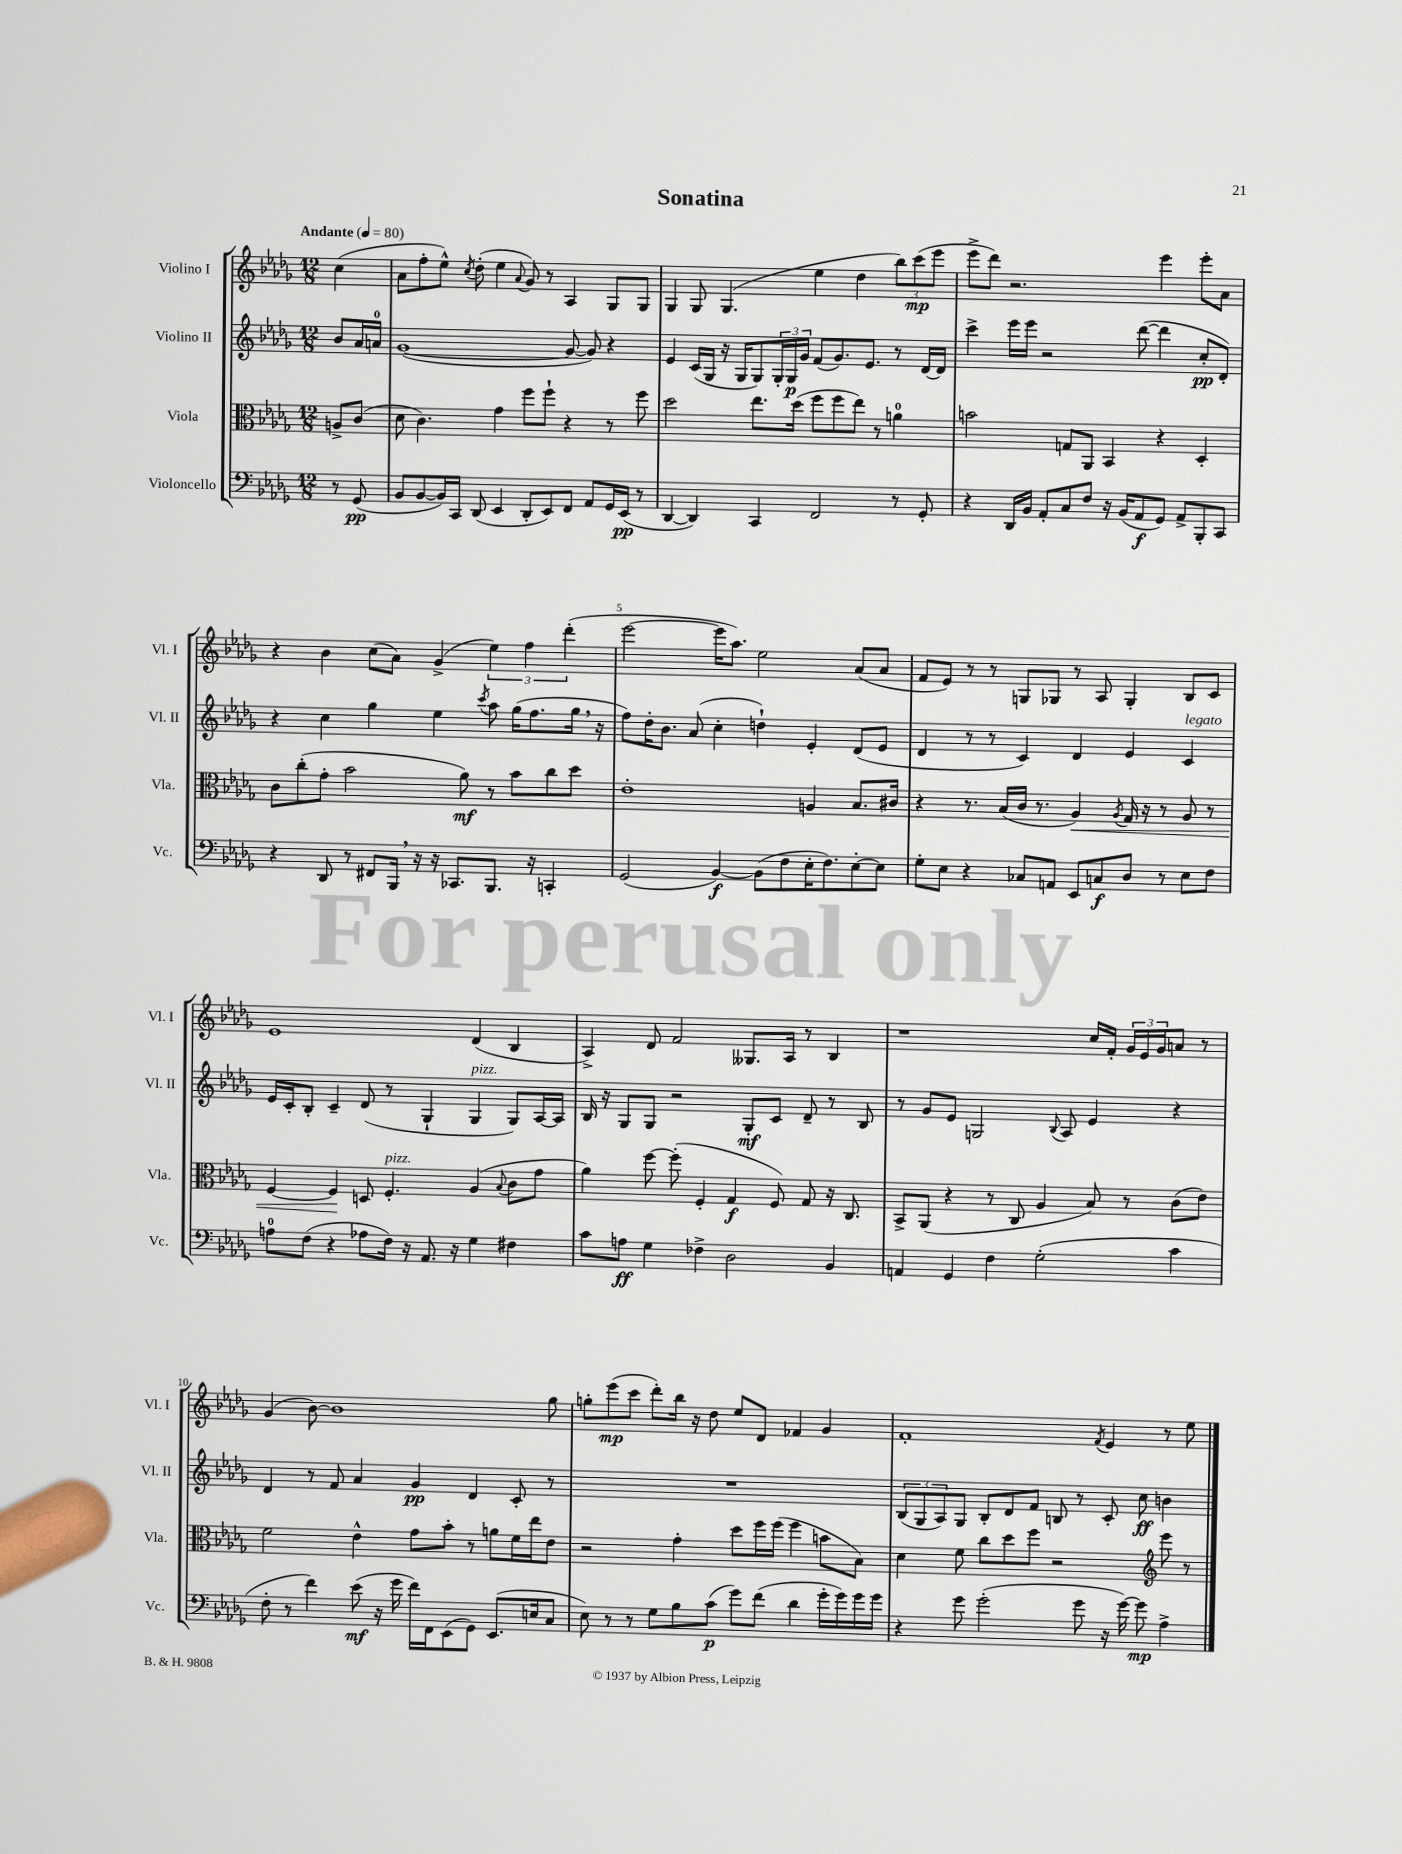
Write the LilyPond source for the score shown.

\header { title = "Sonatina" }
<<
\new StaffGroup <<
\new Staff = "s0" \with { instrumentName = "Violino I" shortInstrumentName = "Vl. I" } {
    \clef treble \key des \major \numericTimeSignature \time 12/8 \partial 4 \tempo "Andante" 4 = 80
    c''4( |
    aes'8 f''8-. ees''8-^) \acciaccatura { c''8 } des''8-.( ees''4 \appoggiatura { aes'8 } ges'8) r8 aes4 ges8 ges8 |
    ges4 ges8 ges4.( ees''4 des''4 \tuplet 3/2 { bes''8) c'''8\mp( ees'''8 } |
    ees'''8-> des'''8) r2. ees'''4 ees'''8-. aes'8 |
    r4 bes'4 c''8( aes'8) ges'4->( \tuplet 3/2 { ees''4) f''4 des'''4-.( } |
    ees'''2~ ees'''16 aes''8.) ees''2 aes'8( aes'8 |
    f'8 ees'8) r8 r8 g8 ges8 r8 aes8 ges4-. bes8 c'8 |
    ees'1 des'4( bes4 |
    aes4->) des'8 f'2 geses8. aes16 r8 bes4 |
    r1 c''16 f'16-. \tuplet 3/2 { ges'16 ees'16 ges'16 } a'8 r8 |
    ges'4( bes'8~) bes'1 ges''8 |
    g''8-. ees'''8\mp( c'''8 des'''8-.) bes''16 r16 des''8 ees''8 des'8 fes'4 ges'4 |
    f'1-. \acciaccatura { f'8 } ees'4 r8 ees''8 \bar "|." |
}
\new Staff = "s1" \with { instrumentName = "Violino II" shortInstrumentName = "Vl. II" } {
    \clef treble \key des \major \numericTimeSignature \time 12/8 \partial 4
    bes'8 aes'16 a'16-0 |
    ges'1~( ges'8~ ges'8) r4 |
    ees'4 c'16( ges16 r16 ges16 ges8) \tuplet 3/2 { ges16-. ges16\p ges'16 } f'8( ges'8.) ees'8. r8 des'16~ des'16 |
    c'''4-> ees'''16 ees'''16 r2 des'''8~( des'''4 c''8-.\pp des'8-.) |
    r4 c''4 ges''4 ees''4 \acciaccatura { c'''8 } aes''8 ges''16( f''8. ges''16 \breathe r16 |
    f''8) des''16-. bes'8. aes'8( c''4-. d''4-!) ees'4-. des'8( ees'8 |
    des'4 r8 r8 c'4) des'4 ees'4 c'4^\markup { \italic "legato" } |
    ees'16 c'16-. bes8-. c'4-- des'8( r8 ges4-! ges4^\markup { \italic "pizz." } ges8) aes16~ aes16 |
    bes16 r16 ges8 ges8 r2 ges8-.\mf c'8 des'8-- r8 bes8 |
    r8 ges'8 ees'8 g2 \appoggiatura { bes8 } aes8 ees'4 r4 |
    des'4 r8 f'8 aes'4 ges'4\pp des'4 c'8-. r8 |
    R1. |
    \tuplet 3/2 { bes8( ges8 aes8) } ges8 bes8-. des'8 f'8 b8 r8 c'8-. c''8\ff b'4 \bar "|." |
}
\new Staff = "s2" \with { instrumentName = "Viola" shortInstrumentName = "Vla." } {
    \clef alto \key des \major \numericTimeSignature \time 12/8 \partial 4
    a8-> c'8( |
    des'8 c'4.) ges'4 f''8 f''8-! r4 r8 f''8 |
    des''2 ees''8. des''16( f''8 f''8 ees''8) r8 a'4-0 |
    b'2 g8 aes,8 bes,4 r4 des4-. |
    c'8 c''8-.( ges'8-. bes'2 aes'8\mf) r8 bes'8 c''8 des''8 |
    ees'1-. a4 bes8. cis'16 |
    r4 r8. bes16( c'16 r8. aes4\<) \acciaccatura { aes8 } ges16 r16 r8 aes8 r8 |
    f4~ f4\! d8 f4.-.^\markup { \italic "pizz." } aes4( \appoggiatura { bes8 } c'8 ges'8 |
    aes'4) f''8~ f''8-.( f4-. ges4\f f8) ges8 r16 c8. |
    bes,8-> aes,8( r4 r8 c8 aes4 bes8) r8 c'8( ees'8) |
    f'2 ees'4-^ ges'8 bes'8-. r8 a'8 f'16 ees''16 ees'8 |
    r2 ges'4-. des''8 f''16 f''16( f''4 b'8 bes8) |
    des'4 f'8 c''8 des''8 f''8 r2 \clef treble ees'''8 r8 \bar "|." |
}
\new Staff = "s3" \with { instrumentName = "Violoncello" shortInstrumentName = "Vc." } {
    \clef bass \key des \major \numericTimeSignature \time 12/8 \partial 4
    r8 ges,8\pp( |
    bes,8 bes,8~ bes,16) c,16 des,8( ees,4 des,8-. ees,8) f,8 aes,8 ges,16 ees,16\pp( r8 |
    des,4~ des,4) c,4 f,2 r8 ges,8-. |
    r4 des,16 bes,16 aes,8-. c8 f8 r16 bes,16( aes,8\f ges,8) aes,8-> bes,,8-. c,8 |
    r4 des,8 r8 fis,8 bes,,16 \breathe r16 r16 ces,8. bes,,8. r16 c,4-. |
    ges,2( bes,4~\f) bes,8( f8 ees16-. f8.) ees8~-. ees8 |
    ges8-. ees8 r4 ces8 a,8 ees,8 c8\f des8 r8 ees8 f8 |
    a8-0 f8( r4 aes8 f16) r16 aes,8. r16 ges4 fis4 |
    c'8 a8\ff ges4 fes4-> des2 bes,4 |
    a,4 ges,4 f4 ges2-.( c'4 |
    f8-. r8 f'4) ees'8\mf( r16 ges'16 f'16) f,16 ees,8( ges,8) ees,8.( e16 c8 |
    ees8) r8 r8 ges8 bes8 c'8\p( ges'8) f'8( des'4 ges'16-. ges'16) ges'16 ges'16 |
    r4 ges'8 ges'2-.( ges'8 r16 ges'16~) ges'8\mp aes4-> \bar "|." |
}
>>
>>
\layout { \context { \Score \override BarNumber.break-visibility = ##(#f #t #t) barNumberVisibility = #(every-nth-bar-number-visible 5) } }
